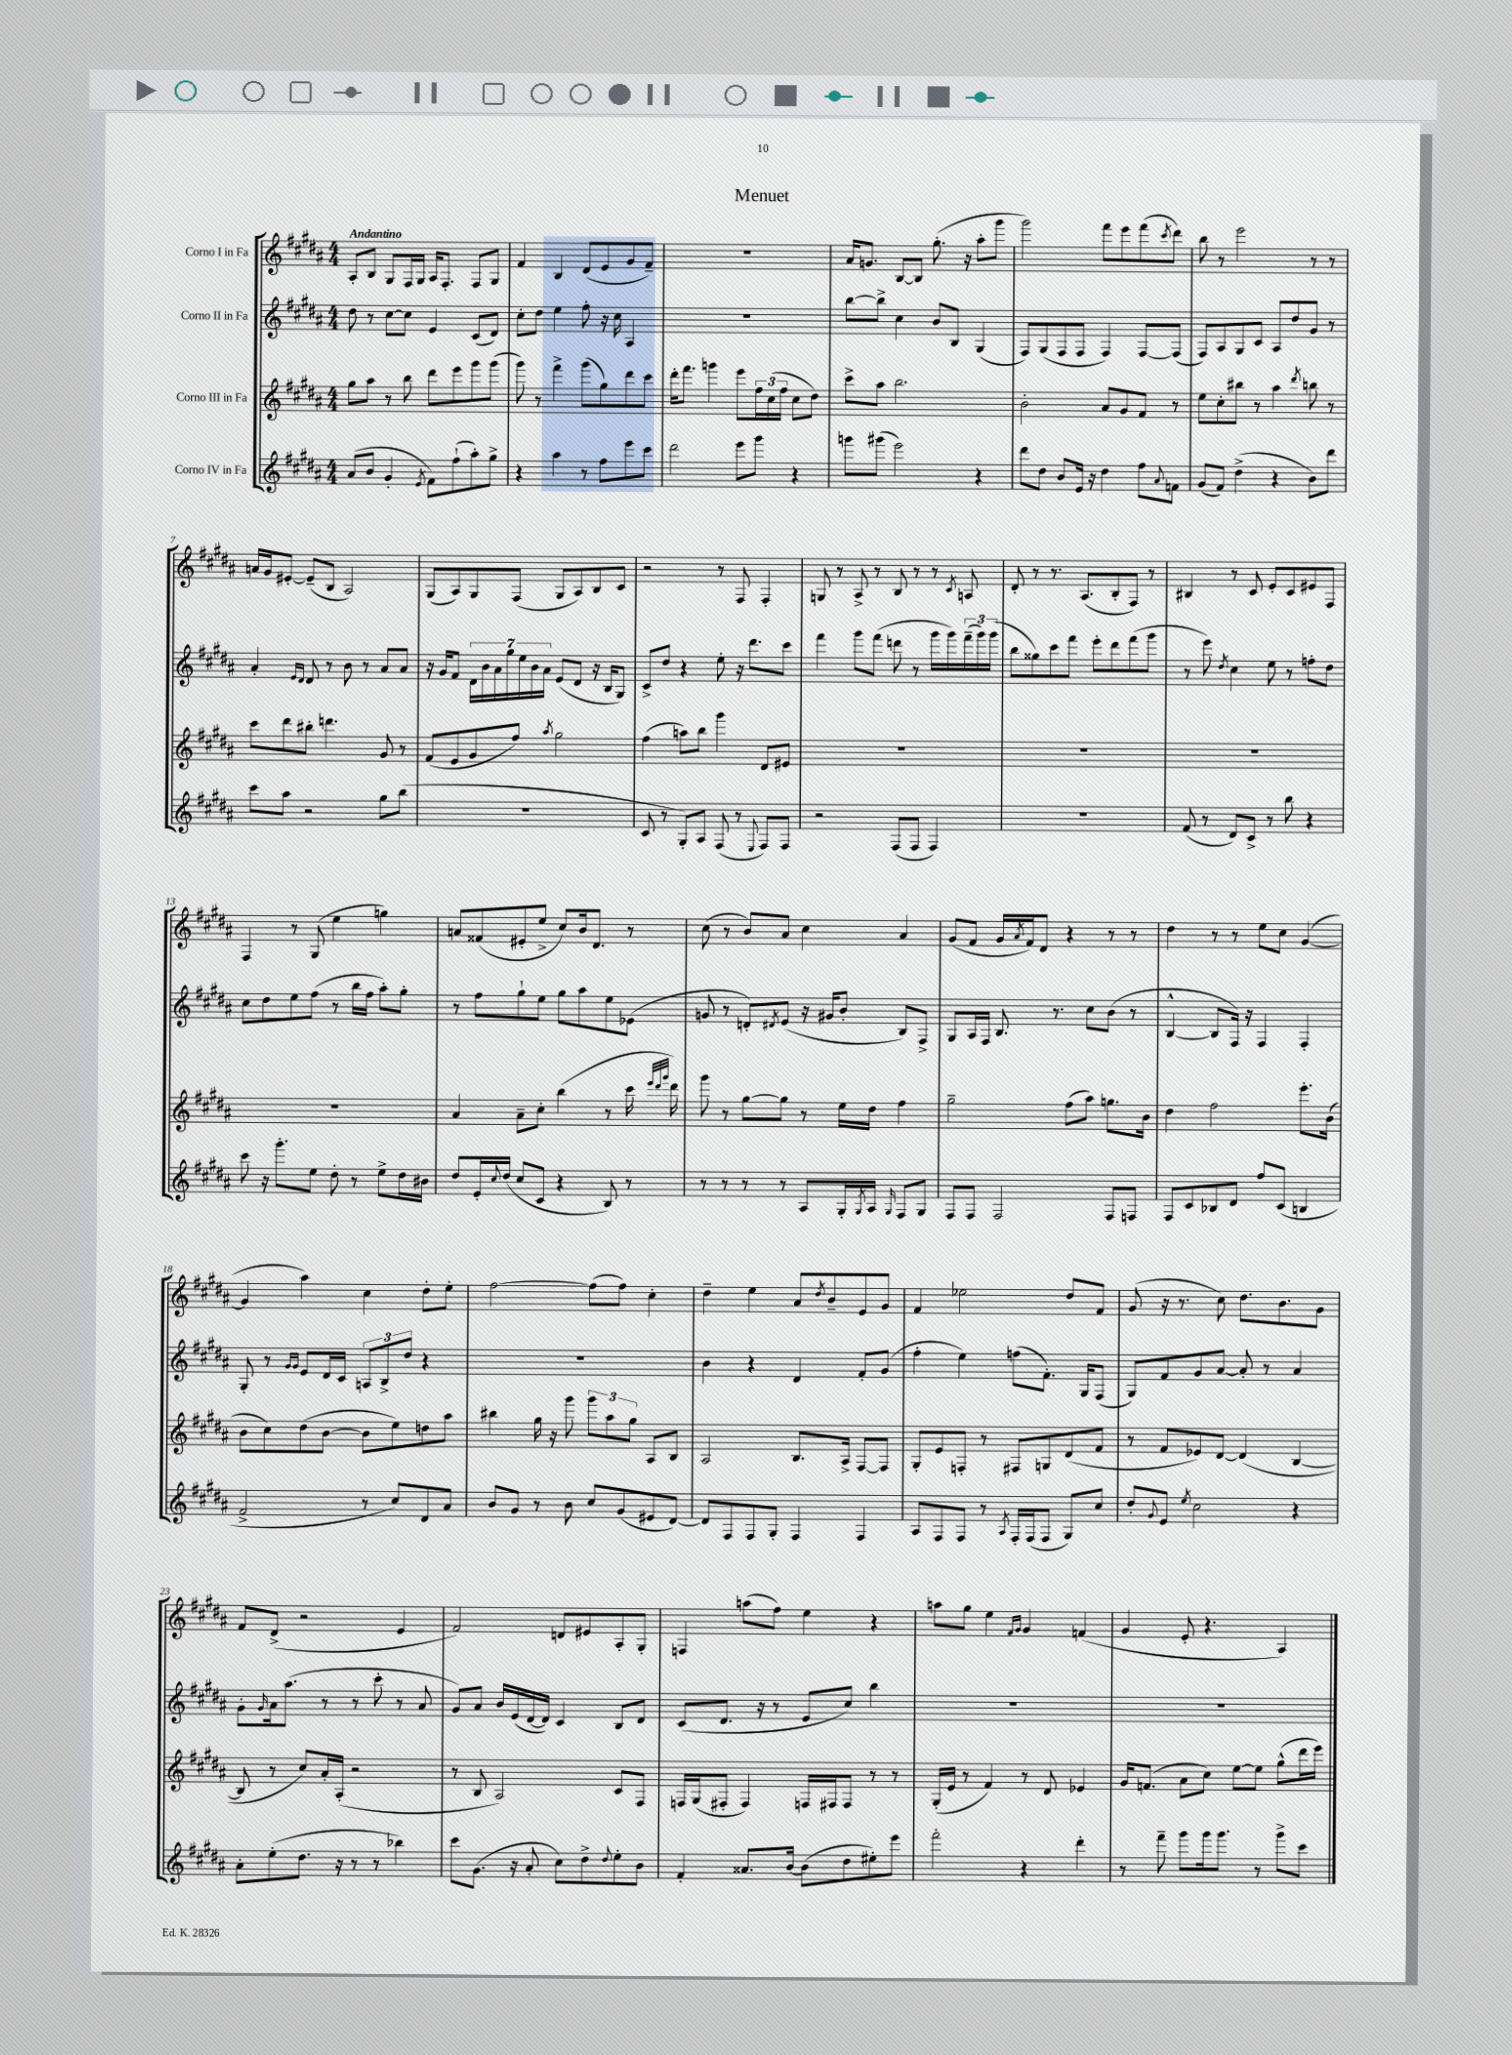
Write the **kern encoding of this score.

**kern	**kern	**kern	**kern
*staff4	*staff3	*staff2	*staff1
*clefG2	*clefG2	*clefG2	*clefG2
*k[f#c#g#d#a#]	*k[f#c#g#d#a#]	*k[f#c#g#d#a#]	*k[f#c#g#d#a#]
*M4/4	*M4/4	*M4/4	*M4/4
(8a#/L	8gg#\L	8dd#\	8A#'/L
8b/J	8aa#\J	8r	8B/J
4g#'/	8r	[8cc#\L	8G#/L
.	8bb\	8cc#\]J	16F#/L
.	.	.	16G#/JJ
8qe/	.	.	.
8f#\L)	8ddd#\L	4e/	16A#/LK
.	.	.	8.F#'/J
(8ff#`\	8eee\	.	.
8aa#'\)	8ggg#\	(8c#/L	8F#/L
8gg#^\J	(8ggg#\J	8d#/J)	8G#/J
=	=	=	=
4r	8ggg#\)	8cc#'\L	4f#/
.	8r	8dd#\J	.
4aa#\	4fff#^\	4ee\	4B/
8r	(8ggg#\L	8ff#'\	(8d#/L
8ff#\L	8gg#\)	16r	8e/
.	.	16cc#\	.
8eee\	8ddd#\	4A#/	8g#/
8ccc#\J	8ccc#\J	.	8f#~/J)
=	=	=	=
2ddd#\	16ddd#'\LK	1r	1r
.	8.fff#\J	.	.
.	4ggg\	.	.
8eee\L	8eee\L	.	.
8ggg#\J	24ff#\L	.	.
.	(24cc#\	.	.
.	24ff#\JJ	.	.
4r	8cc#\L	.	.
.	8dd#\J)	.	.
=	=	=	=
8ggg\L	8ccc#^\L	[8bb\L	16a#/LK
.	.	.	8.g/J
(8ggg#\J	8aa#\J	8bb^\]J	.
2eee\)	2.bb\	4cc#\	[8B/L
.	.	.	8B/]J
.	.	8b/L	(8.gg#'\
.	.	8B/J	.
.	.	.	16r
4r	.	(4G#/	8aa#'\L
.	.	.	8ggg#\J
=	=	=	=
8ddd#\L	2b'\	8F#/L)	2ggg#\)
8dd#\J	.	(8G#/	.
8b/L	.	8F#/	.
16e/Jk	.	8F#/J	.
16r	.	.	.
4dd#\	8a#/L	4F#/)	8fff#\L
.	8g#/	.	8eee\
8ff#\L	8f#/J	[8F#/L	(8fff#\
8qqa#/	.	.	8qccc#/
8f\J	8r	(8F#/]J	8ddd#\J)
=	=	=	=
(8g#/L	8ee\L	8F#/L)	8bb\
8f#/J)	8cc#'\	8A#/	8r
(4dd#^\	8bb#\J	8G#/	2eee\
.	8r	8c#/J	.
4r	4aa#\	8A#/L	.
.	.	8dd#/	.
.	8qddd#/	.	.
8b\L)	8bb\	8g#/J	8r
8ddd#\J	8r	8r	8r
=	=	=	=
8ccc#\L	8ccc#\L	4a#'/	16a/LL
.	.	.	16g#/J
8aa#\J	8ddd#\	.	[8e#'/J
.	.	16qqe/LL	.
.	.	16qqd#/JJ	.
2r	8bb#'\J	8d#/	(8e#~/]L
.	4.ddd\	8r	8B/J
.	.	8b\	2A#/)
.	.	8r	.
8gg#\L	8g#/	8a#/L	.
(8bb\J	8r	8a#/J	.
=	=	=	=
1r	(8f#/L	16r	(8G#/L
.	.	16g#/LK	.
.	8e/	8f#/J	8A#/)
.	8g#/	28d#\LL	8G#/
.	.	28b\	.
.	.	28a#\	.
.	.	28gg#\	.
.	8ff#/J)	.	(8F#/J
.	.	28ee\	.
.	.	28b\	.
.	.	28a#\JJ	.
.	8qaa#/	.	.
.	2gg#\	(8e/L	8G#/L
.	.	8d#/J	8A#/)
.	.	16r	8B/
.	.	16B/LK	.
.	.	8G#/J)	8c#/J
=	=	=	=
8c#/	(4ff#\	8c#^/L	2r
8r	.	8dd#/J	.
8G#'/L)	8aa\L)	4r	.
8A#/J	8bb\J	.	.
(8F#/	4ggg#\	8ee'\	8r
8r	.	16r	8F#/
.	.	8.ddd#\L	.
8qqE/	.	.	.
8F#/L)	8d#/L	.	4F#'/
8F#/J	8e#/J	8ccc#\J	.
=	=	=	=
2r	1r	4fff#\	8G/
.	.	.	8r
.	.	8ggg#\L	8A#^/
.	.	(8fff#\J	8r
(8F#/L	.	8ddd\	8B/
8F#/J	.	8r	8r
4F#/)	.	16ggg#\LL	8r
.	.	16ggg#\)	.
.	.	.	8qc#/
.	.	(24fff#~\	8A/
.	.	24ggg#\)	.
.	.	(24ggg#\JJ	.
=	=	=	=
1r	1r	8bb\L	8d#'/
.	.	8gg##\)	8r
.	.	8ccc#\	8.r
.	.	8fff#\J	.
.	.	.	(8.A#/L
.	.	8eee'\L	.
.	.	8ddd#\	8B'/
.	.	(8fff#\	8F#/J)
.	.	8ggg#\J	8r
=	=	=	=
(8f#/	1r	8r	4B#/
8r	.	8eee\)	.
.	.	8qdd#/	.
8d#/L)	.	4cc#\	8r
8c#^/J	.	.	8c#/
8r	.	8ee\	8e'/L
8bb\	.	8r	8c#/
4r	.	8ff'\L	8e#/
.	.	8dd#\J	8F#/J
=	=	=	=
8ccc#\	1r	8cc#\L	4F#/
16r	.	8dd#\	.
8.ggg#'\L	.	.	.
.	.	8ee\	8r
8ee\J	.	(8ff#\J	(8G#/
8dd#'\	.	8r	4ee\
8r	.	16bb\LL	.
.	.	16ff#\JJ	.
8ee^\L	.	8aa#'\L)	4gg\)
16dd#\L	.	8gg#'\J	.
16b#\JJ	.	.	.
=	=	=	=
8dd#/L	4a#/	8r	8a/L
16e'/L	.	8ff#\L	(8f##/
8qqcc#/	.	.	.
(16dd#/JJ	.	.	.
8cc#/L	8a#~\L	8gg#`\	8e#'/
8c#/J	8cc#'\J	8ee\J	8ee^/J
4r	(4bb\	8gg#\L	8cc#/L)
.	.	8aa#\	16b/k
.	.	.	8.d#/J
8B/)	8r	8ee\	.
8r	16ccc#\	(8e-\J	8r
.	32qqeee/LLL	.	.
.	32qqddd#/	.	.
.	32qqggg#/JJJ	.	.
.	16ddd#\)	.	.
=	=	=	=
8r	8ggg#\	8g/	(8cc#\
8r	8r	8r	8r
8r	[8gg#\L	8d'/L)	8b/L)
.	.	8qd#/	.
8r	8gg#\]J	(8e/J	8a#/J
8A#/L	8r	16r	4cc#\
.	.	16g#/LK	.
16G#'/L	16ee\LL	8b'/J	.
8qG#/	.	.	.
16A#/JJ	16dd#\JJ	.	.
16qqG#/	.	.	.
8F#/L	4ff#\	8B/L)	4a#/
8G#/J	.	8F#^/J	.
=	=	=	=
8F#/L	2gg#~\	8G#/L	(8g#/L
8F#/J	.	16A#/L	8f#/J
.	.	16F#/JJ	.
2F#/	.	8.B/	16g#/LL
.	.	.	8qa#/
.	.	.	16f#/J)
.	.	.	8d#/J
.	.	8.r	.
.	(8ff#\L	.	4r
.	8aa#\J)	8cc#\L	.
8F#/L	8.gg\L	(8b\J	8r
8F/J	.	8r	8r
.	16b\Jk	.	.
=	=	=	=
8F#/L	4dd#\	[4B^^/	4dd#\
8c#/	.	.	.
8B-/	2ff#\	8B/]L	8r
8d#/J	.	16F#/Jk)	8r
.	.	16r	.
8ff#/L	.	4F#/	8ee\L
(8c#/J	.	.	8cc#\J
4B/	8.eee'\L	4F#'/	([4g#/
.	(16b\Jk	.	.
=	=	=	=
2f#^/	8b\L	8G#'/	4g#/]
.	8cc#\)	8r	.
.	.	16qqg#/LL	.
.	.	16qqg#/JJ	.
.	(8dd#\	8e/L	4aa#\)
.	[8b\J	16d#/L	.
.	.	16c#/JJ	.
8r	8b\]L	12A/L	4cc#\
.	.	12B^/	.
8cc#/L)	8ee\)	.	.
.	.	12dd#/J	.
8d#/	8dd\	4r	8dd#'\L
8a#/J	8aa#\J	.	8ee'\J
=	=	=	=
8b/L	4bb#\	1r	[2ff#\
8g#/J	.	.	.
8r	16gg#\	.	.
.	16r	.	.
8b\	8ggg#\	.	.
8cc#/L	12ggg#\L	.	(8ff#\]L
.	12aa#\	.	.
(8g#/	.	.	8ff#\J)
.	12gg#\J	.	.
8e#/	8A#/L	.	4cc#'\
[8d#/J)	8B/J	.	.
=	=	=	=
8d#/]L	2A#/	4b\	4dd#~\
8F#/	.	.	.
8F#/	.	4r	4ee\
8G#'/J	.	.	.
4F#/	8.B/L	4d#/	8a#/L
.	.	.	8qdd#/
.	.	.	8b~/
.	16A#^/Jk	.	.
4F#/	[8F#/L	8f#'/L	8e/
.	8F#/]J	(8g#/J	8g#/J
=	=	=	=
8A#/L	8G#'/L	4ff#'\	4f#/
8F#/	8e/	.	.
8F#/J	8F'/J	4ee\)	2ee-\
8r	8r	.	.
8qA#/	.	.	.
16F#'/LL	8F#/L	(8ff\L	.
(16F#/J	.	.	.
8F#/J	8G/	8.f#'\J)	.
8G#/L)	(8d#/	.	8dd#/L
.	.	16G#/LK	.
8cc#/J	8f#/J	(8F#/J	8f#/J
=	=	=	=
8dd#'/L	8r	8G#/L)	(8g#/
8qqg#/	.	.	.
8e/J	8f#/L	8f#/	16r
.	.	.	8.r
8qee/	.	.	.
2cc#\	8e-/)	8g#/	.
.	[8d#/J	[8a#/J	8cc#\)
.	(4d#/]	8a#'/]	8.dd#\L
.	.	8r	.
.	.	.	8.b\
4r	[4B/	4a#/	.
.	.	.	8g#\J
=	=	=	=
8a#'\L	8B/]	8g#'\L	8f#/L
.	.	16qqg#/	.
(8ee'\	8r	16a#\k	(8d#^/J
.	.	(8.aa#\J	.
8.dd#\J	8cc#/L)	.	2r
.	16a#'/L	8r	.
16r	(16A#'/JJ	.	.
8r	2r	8r	.
8r	.	8ccc#'\	.
4bb-\)	.	8r	4e/
.	.	8a#/	.
=	=	=	=
8ccc#\L	8r	8g#/L)	2f#/)
(8.g#\J	8B/	8a#/J	.
.	2A#/)	16b/LL	.
16r	.	(16e/	.
8a#'/	.	[16d#/	.
.	.	16d#/]JJ)	.
8cc#\L)	.	4c#/	8d/L
8dd#^\	.	.	8e#/
8qqdd#/	.	.	.
8ee'\	8c#/L	8B/L	8A#'/
8b\J	8F#/J	8d#/J	8G#'/J
=	=	=	=
4f#'/	16F/LL	(8c#/L	4F/
.	(16G#/J	.	.
.	8F#'/J	8.d#/J	.
8.a##/L	4F#/)	.	(8aa\L
.	.	16r	.
.	.	8r	8ff#\J)
[16b/Jk	.	.	.
(8b\]L	16F/LL	8e/L	4ee\
.	16F#/J	.	.
8dd#\	8F#/J	8cc#/J)	.
8ee#'\)	8r	4bb\	4r
8eee\J	8r	.	.
=	=	=	=
2fff#'\	(16G#'/LL	1r	8aa\L
.	16e/JJ	.	.
.	8r	.	8gg#\J
.	4f#/)	.	4ee\
.	.	.	16qqf#/LL
.	.	.	16qqg#/JJ
4r	8r	.	4g#/
.	8d#/	.	.
4ddd#'\	4e-/	.	(4f/
=	=	=	=
8r	16g#/LK	1r	4g#/
.	(8.f/J	.	.
8fff#~\	.	.	.
8ggg#\L	8a#\L	.	8e'/
16ggg#\k	8cc#\J)	.	4.r
8.ggg#\J	.	.	.
.	[8ee\L	.	.
8r	8ee\]J	.	.
8ggg#^\L	(8gg#^^\L	.	4A#/)
8ccc#\J	16ddd#\L	.	.
.	16eee\JJ)	.	.
==	==	==	==
*-	*-	*-	*-
